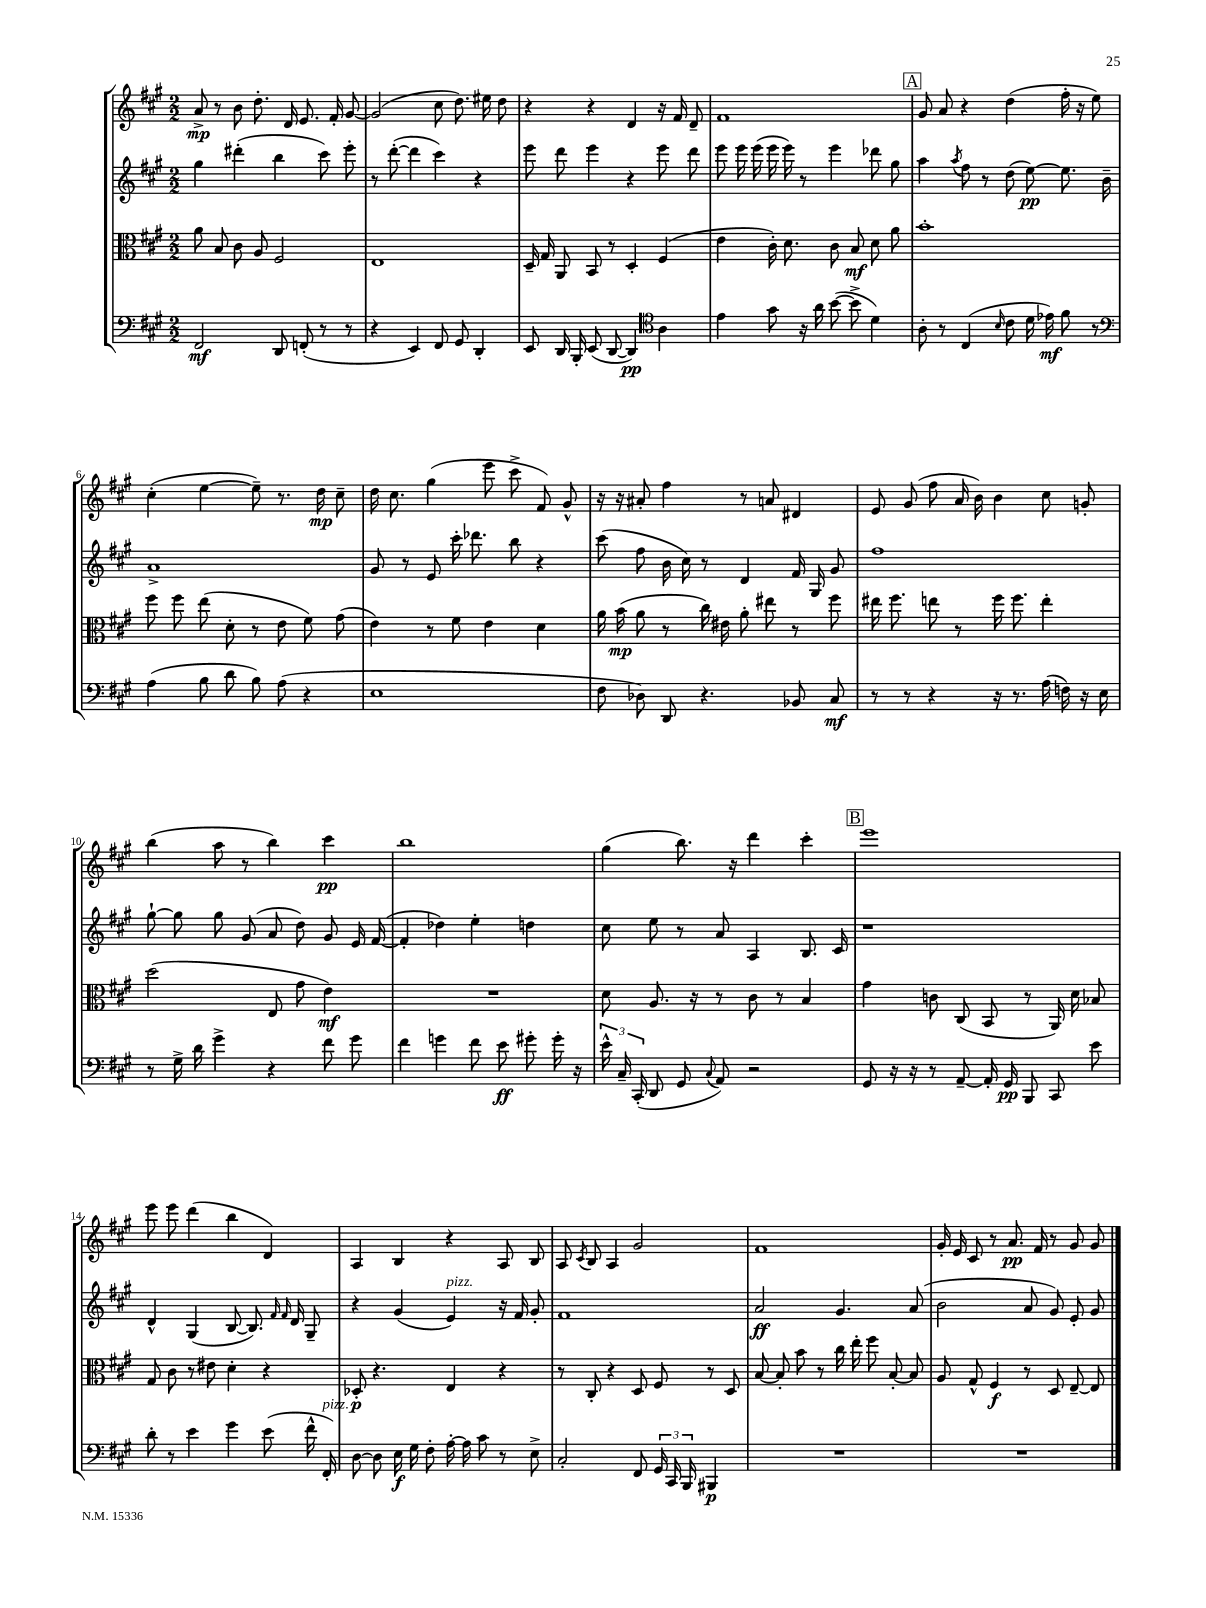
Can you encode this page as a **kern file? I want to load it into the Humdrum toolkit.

**kern	**kern	**kern	**kern
*staff4	*staff3	*staff2	*staff1
*clefF4	*clefC3	*clefG2	*clefG2
*k[f#c#g#]	*k[f#c#g#]	*k[f#c#g#]	*k[f#c#g#]
*M2/2	*M2/2	*M2/2	*M2/2
2FF#/	8a\	4gg#\	8a^/
.	8B/	.	8r
.	8c#\	(4ddd#'\	8b\
.	8A/	.	8.dd'\
8DD/	2F#/	4bb\	.
.	.	.	16d/
(8FF'/	.	.	8.e/
8r	.	8ccc#\)	.
.	.	.	16f#'/
8r	.	8eee'\	[8g#/
=	=	=	=
4r	1E	8r	(2g#/]
.	.	([8ddd'\	.
4EE/)	.	4ddd\]	.
8FF#/	.	4ccc#\)	8cc#\
8GG#/	.	.	8.dd\)
4DD'/	.	4r	.
.	.	.	16ee#\
.	.	.	8dd\
=	=	=	=
8EE/	16D~/	8eee\	4r
.	16G#/	.	.
16DD/	8AA/	8ddd\	.
16BBB'/	.	.	.
(8EE/	8BB/	4eee\	4r
[8DD/	8r	.	.
4DD/])	4D'/	4r	4d/
*clefC4	*	*	*
4A\	(4F#/	8eee\	16r
.	.	.	16f#/
.	.	8ddd\	8d~/
=	=	=	=
4e\	4e\	8eee\	1f#
.	.	16eee\	.
.	.	(16eee\	.
8g#\	16c#'\)	16eee\	.
.	8.d\	16eee\)	.
16r	.	8r	.
16a\	.	.	.
([8b\	8c#\	4eee\	.
8b^\]	8B/	.	.
4d\)	8d\	8ddd-\	.
.	8a\	8gg#\	.
=	=	=	=
8A'\	1b'	4aa\	8g#/
8r	.	.	8a/
.	.	8qaa/	.
(4C#/	.	8ff#\	4r
.	.	8r	.
16qqB/	.	.	.
8c#\	.	(8dd\	(4dd\
16d\	.	[8ee\)	.
16e-\)	.	.	.
8f#\	.	8.ee\]	16ff#'\
.	.	.	16r
8r	.	.	8ee\)
.	.	16b~\	.
=	=	=	=
*clefF4	*	*	*
(4A\	8ff#\	1a^	(4cc#'\
.	8ff#\	.	.
8B\	(8ee\	.	[4ee\
8d\	8d'\	.	.
8B\)	8r	.	8ee~\])
(8A\	8e\	.	8.r
4r	8f#\)	.	.
.	.	.	16dd\
.	(8g#\	.	8cc#~\
=	=	=	=
1E	4e\)	8g#/	16dd\
.	.	.	8.cc#\
.	.	8r	.
.	8r	8e/	(4gg#\
.	8f#\	16ccc#'\	.
.	.	8.ddd-\	.
.	4e\	.	8eee\
.	.	8bb\	8ccc#^\
.	4d\	4r	8f#/)
.	.	.	8g#^^/
=	=	=	=
8F#\	16a\	(8ccc#\	16r
.	(16b\	.	16r
8D-\)	8a\	8ff#\	8a#'/
8DD/	8r	16b\	4ff#\
.	.	16cc#\)	.
4.r	16cc#\)	8r	.
.	16e#\	.	.
.	8a'\	4d/	8r
.	8ee#\	.	8a/
8BB-/	8r	16f#/	4d#/
.	.	16G#/	.
8C#/	8ff#\	8g#/	.
=	=	=	=
8r	16ee#\	1ff#	8e/
.	8.ff#\	.	.
8r	.	.	(8g#/
4r	8ee\	.	8ff#\
.	8r	.	16a/
.	.	.	16b\)
16r	16ff#\	.	4b\
8.r	8.ff#\	.	.
(16A\	4ee'\	.	8cc#\
16F\)	.	.	.
16r	.	.	8g'/
16E\	.	.	.
=	=	=	=
8r	(2dd\	[8gg#`\	(4bb\
16G#^\	.	8gg#\]	.
16d\	.	.	.
4g#^\	.	8gg#\	8aa\
.	.	(8g#/	8r
4r	8E/	8a/	4bb\)
.	8g#\	8dd\)	.
8f#\	4e\)	8g#/	4ccc#\
8g#\	.	16e/	.
.	.	([16f#/	.
=	=	=	=
4f#\	1r	4f#'/]	1bb
4g\	.	4dd-\)	.
8f#\	.	4ee'\	.
8e\	.	.	.
8g#'\	.	4dd\	.
16g#'\	.	.	.
16r	.	.	.
=	=	=	=
24e^^\	8d\	8cc#\	(4gg#\
24C#~/	.	.	.
(24CC#'/	.	.	.
8DD/	8.A/	8ee\	.
8GG#/	.	8r	8.bb\)
.	16r	.	.
8qqC#/	.	.	.
8AA/)	8r	8a/	.
.	.	.	16r
2r	8c#\	4A/	4ddd\
.	8r	.	.
.	4B/	8.B/	4ccc#'\
.	.	16c#/	.
=	=	=	=
8GG#/	4g#\	1r	1eee
16r	.	.	.
16r	.	.	.
8r	8c\	.	.
[8AA~/	(8C#/	.	.
16AA'/]	8BB/	.	.
16GG#/	.	.	.
8BBB/	8r	.	.
8CC#/	16AA/)	.	.
.	16d\	.	.
8e\	8B-/	.	.
=	=	=	=
8d'\	8G#/	4d^^/	8eee\
8r	8c#\	.	8eee\
4e\	8r	(4G#/	(4ddd\
.	8e#\	.	.
4g#\	4d'\	[8B/	4bb\
.	.	8.B/])	.
(8e\	4r	.	4d/)
.	.	16qqf#/	.
.	.	16qqf#/	.
.	.	16d/	.
16f#^^\	.	8G#~/	.
16FF#'/)	.	.	.
=	=	=	=
[8D\	8D-'/	4r	4A/
8D\]	4.r	.	.
16E\	.	(4g#/	4B/
16G#\	.	.	.
8F#'\	.	.	.
[16A'\	4E/	4e/)	4r
16A\]	.	.	.
8c#\	.	.	.
8r	4r	16r	8A/
.	.	16f#/	.
8E^\	.	8g#'/	8B/
=	=	=	=
2C#'/	8r	1f#	8A/
.	.	.	8qc#/
.	8C#'/	.	8B/
.	4r	.	4A/
8FF#/	8D/	.	2g#/
24GG#/	8F#/	.	.
24CC#/	.	.	.
24BBB/	.	.	.
4BBB#/	8r	.	.
.	8D/	.	.
=	=	=	=
1r	[8B/	2a/	1f#
.	8B'/]	.	.
.	8b\	.	.
.	8r	.	.
.	16cc#\	4.g#/	.
.	16ee'\	.	.
.	8ff#\	.	.
.	[8B'/	.	.
.	8B/]	(8a/	.
=	=	=	=
1r	8A/	2b\	16g#'/
.	.	.	16e/
.	8G#^^/	.	8c#/
.	4F#/	.	8r
.	.	.	8.a/
.	8r	8a/	.
.	.	.	16f#/
.	8D/	8g#/)	8r
.	[8E~/	8e'/	8g#/
.	8E/]	8g#/	8g#/
==	==	==	==
*-	*-	*-	*-
